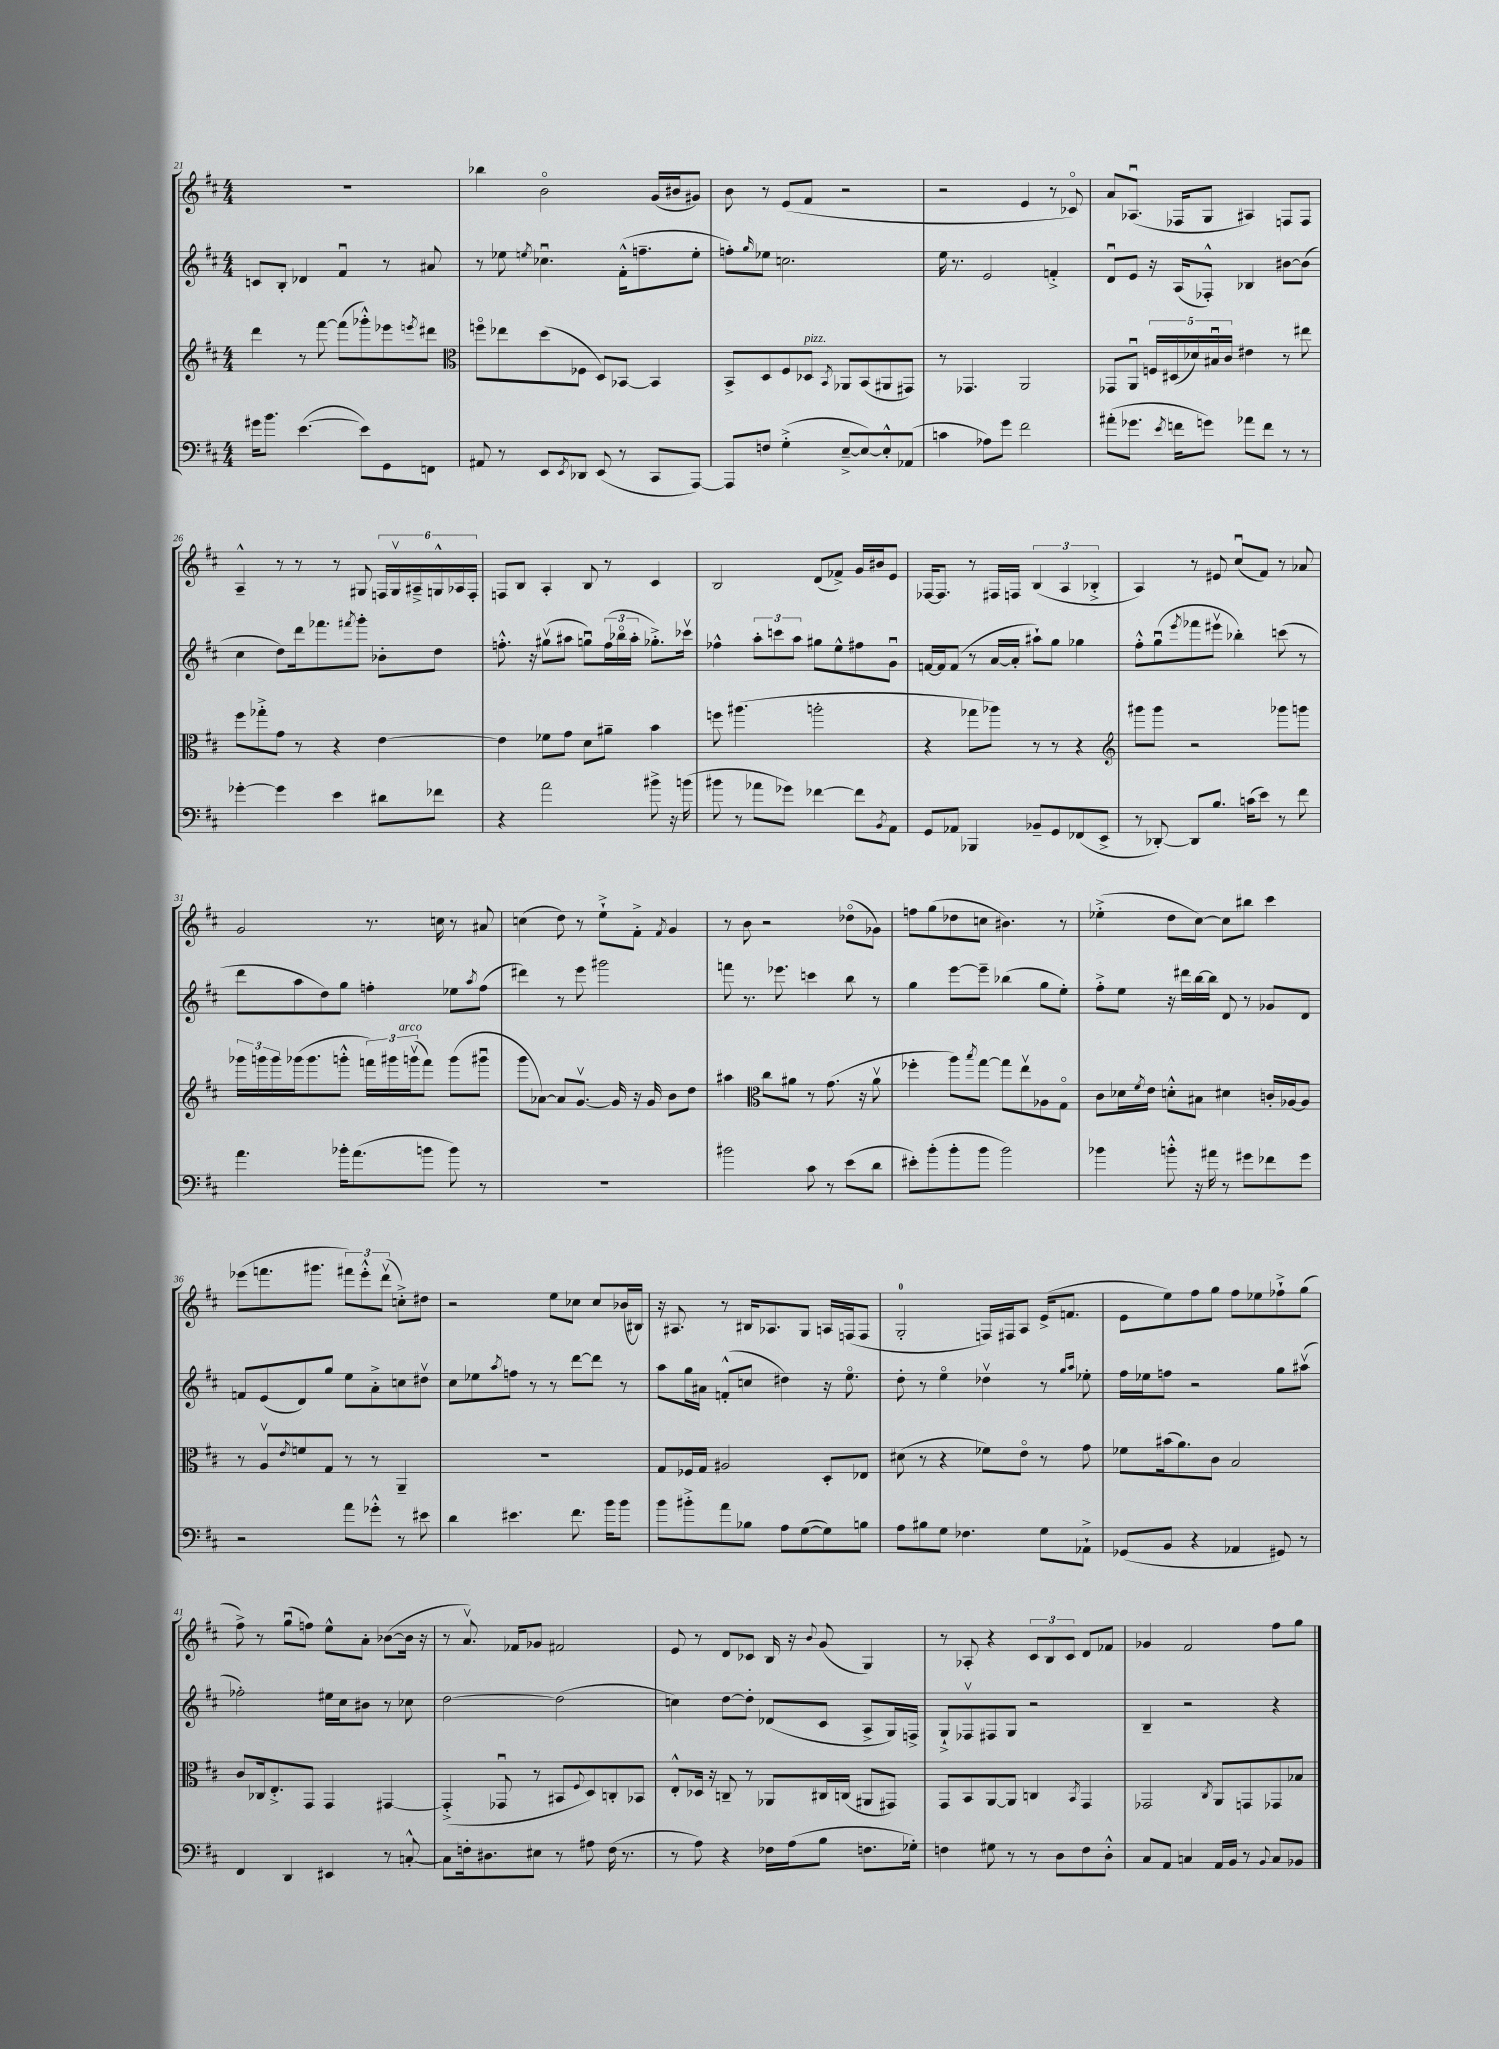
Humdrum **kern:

**kern	**kern	**kern	**kern
*part4	*part3	*part2	*part1
*staff4	*staff3	*staff2	*staff1
*clefF4	*clefG2	*clefG2	*clefG2
*k[f#c#]	*k[f#c#]	*k[f#c#]	*k[f#c#]
*M4/4	*M4/4	*M4/4	*M4/4
=21	=21	=21	=21
16g#X\KL	4ddd\	8cn/L	1r
8.b\J	.	.	.
.	.	8B'/J	.
([4.e\	8r	4d-X/	.
.	[8fff#\	.	.
.	(8fff#\L]	4f#u/	.
8e\L])	8ggg-X'^^\)	.	.
8GG\	8eee-X\	8r	.
.	8qeeen/	.	.
8FFn\J	8ddd#X\J	8a#X/	.
=22	=22	=22	=22
*	*clefC3	*	*
8AA#X/	8ffn\L	8r	4bb-X\
8r	8ee-X\	8ee-X\	.
.	.	8qeen/	.
8EE/L	(8dd\	4.cc-Xu\	2b\
8qEE/	.	.	.
8DD-X/J	8F-X\J	.	.
(8EE/	8D/L)	.	.
8r	[8BB-X/J	(16f#'^^\KL	.
.	.	8.ffn~\	.
8CC#/L	4BB-/]	.	(16g/LL
.	.	.	16b#X/J
[8AAA/J)	.	8ee'\J	8g#X/J)
=23	=23	=23	=23
8AAA/L]	8BB^/L	8ffn'\L)	8b\
.	.	16qqgg/	.
8Fn/J	8D/	8ee-X\J	8r
(4G'^\	8F#/	2.ccn\	(8e/L
!	!LO:TX:a:i:t=pizz.	!	!
.	8D-X/J	.	8f#/J
.	8qBB/	.	.
[8E~^/L	8AA-X/L	.	2r
8E/_)	(8BB/	.	.
8E'^^/]	8AA#X/	.	.
(8AA-X/J	8GG#X/J)	.	.
=24	=24	=24	=24
4cn\	8r	16ee\	2r
.	.	8.r	.
.	4.GG-X/	.	.
8A-X\L)	.	2e/	.
8g\J	.	.	.
2f#\	2AA/	.	4e/
.	.	4fn'^/	8r
.	.	.	8c-X/)
=25	=25	=25	=25
(8a#X'\L	8GG-X/L	8du/L	8a/L
8.g-X\J	8AAu/J	8e/J	(8.A-Xu/J
.	20Fn/LL	16r	.
.	(20D#X/	.	.
8qe/	.	.	.
16fn\KL	.	(16A/KL	16F-X/KL
.	20d-X/)	.	.
8gn\J)	.	8F-X'^^/J)	8G/J
.	20B#Xu/	.	.
.	20c#/JJ	.	.
8a-X\L	4e#X\	4B-X/	4A#X/)
8f\J	.	.	.
8r	8r	[8b#X\L	8Fn/L
8r	8ee#X\	(8b#\J]	8F/J
!!LO:LB:g=z
=26	=26	=26	=26
[4g-X'\	8ff#\L	4cc#\	4A~^^/
.	8gg-X'^\	.	.
4g-\]	8g\J	8dd\L)	8r
.	8r	16ddd\k	8r
.	.	8.fff-X\	.
4e\	4r	.	8r
.	.	8qfff#X/	.
.	.	8ggg'\J	8G#X/
8d#X\L	[4e\	8b-X'\L	24Fn/LL
.	.	.	24G#v/
.	.	.	24A#X~^/
8f-X\J	.	8dd\J	24Gn^^/
.	.	.	24A-X/
.	.	.	24F'/JJ
=27	=27	=27	=27
4r	4e\]	8.ffn'^^\	8Fn/L
.	.	.	8B/J
.	.	16r	.
2a\	8f-X\L	(8gg#Xv\L	4A'/
.	8g\J	8aa#X\J	.
.	8d\L	8ggnu\L)	8B/
.	8a#X~\J	(24ff\L	8r
.	.	24bb-X\	.
.	.	24aa#'\JJ	.
8b#X^\	4b\	8.gg-X'^\L)	4c#/
16r	.	.	.
(16bn\	.	16ccc-Xv\Jk	.
=28	=28	=28	=28
8b#X\	8ffn\	4ff-X^^\	2B/
8r	(4.aa#X\	.	.
8a-X\L	.	12aa'\L	.
.	.	12cccn\	.
8g-X\J)	.	.	.
.	.	12aa\J	.
[4f-X\	2aan'\	8gg#X\L	(8d/L
.	.	8ee^^\	8f-X^/J)
8f-\L]	.	8ff#X\	16g/LL
.	.	.	16b#X/J
8qBB/	.	.	.
8AA\J	.	8gu\J	8e/J
=29	=29	=29	=29
8GG/L	4r	[16fn/LL	[16F-X/KL
.	.	16f/J]	8.F-/J]
8AA-X/J	.	(8f/J	.
4BBB-X/	8gg-X\L	8r	8r
.	8aa-X\J)	[16a/LL	16F#X/LL
.	.	16a'/JJ]	16Fn/JJ
8BB-X~/L	8r	8aa#X`\L)	(6B/
8GG/	8r	8gg\J	.
.	.	.	6A/
(8FF-X/	4r	4gg-X\	.
.	.	.	6B-X'^/
8EE^/J	.	.	.
=30	=30	=30	=30
*	*clefG2	*	*
8r	8ggg#X\L	8ff#'^^\L	4A/)
[8DD-X'/)	8ggg#\J	(8ggu\	.
.	.	8qeee/	.
8DD-/L]	2r	8fff-X\	8r
8.B/J	.	8eee#Xv\J	8e#X/
.	.	4bb-X'\)	(8cc#u/L
(16cn\KL	.	.	.
8e\J)	.	.	8f#/J)
8r	8ggg-X\L	(8cccn\	8r
8f#\	8gggn\J	8r	8a-X/
!!LO:LB:g=z
=31	=31	=31	=31
4.a\	24ggg-X\LL	8ddd\L	2g/
.	24gggn\	.	.
.	24ggg\	.	.
.	(16ggg-X\J	8aa\	.
.	8.ggg-\	.	.
.	.	8dd\)	.
16b-X'\KL	8gggn'^^\J	8gg\J	.
(8.a\	.	.	.
.	24fffn\LL)	4ffn'\	8.r
.	24ggg#X\	.	.
!	!LO:TX:a:i:t=arco	!	!
.	(24gggnv\J	.	.
8bn\J	8fff\J)	.	.
.	.	.	16ccn\
8b\)	(8ggg\L	8ee-X\L	8r
.	.	8qaa/	.
8r	8ggg#Xu\J	(8ff\J	8a#X/
=32	=32	=32	=32
1r	8ggg\L	4ddd#X\)	(4ccn\
.	[8a-X\J)	.	.
.	8a-/L]	8r	8dd\)
.	[8.gv/J	8eee\	8r
.	.	2ggg#X\	8ee`^\L
.	16g/]	.	.
.	16r	.	8f#'^\J
.	16g/	.	.
.	.	.	8qf#/
.	8b\L	.	4g/
.	8dd\J	.	.
=33	=33	=33	=33
2b#X\	4aa#X\	8fffn\	8r
.	.	8.r	8b\
*	*clefC3	*	*
.	8cc#\L	.	2r
.	.	8.eee-X\	.
.	8a#X\J	.	.
8c#\	8r	4cccn\	.
8r	(8.g\	.	.
(8e\L	.	8bb\	(8dd-X\L
.	16r	.	.
8d\J	8a#v\	8r	8g-X\J)
=34	=34	=34	=34
8e#X'\L)	4ff-X'\	4gg\	8ffn\L
(8b'\	.	.	(8gg\
8b'\	8aa\L)	[8eee\L	8dd-X\
.	8qbb/	.	.
8b\J	[8gg\J	8eee~\J]	8ccn\J
2b\)	8gg\L]	(4bb-X\	4.b#X\)
.	8eev\	.	.
.	8A-X\	8gg\L	.
.	8G\J	8ee'\J)	8r
=35	=35	=35	=35
4b-X\	8c#\L	8ff#'^\L	(4ee-X'^\
.	16d-X\L	8ee\J	.
.	8qf#/	.	.
.	16e\JJ	.	.
8bn'^^\	8dn'^^\L	16r	8dd\L
.	.	16ddd#X\LL	.
16r	8B#X\J	[16bb\	[8cc#\J)
16a#X\	.	16bb\JJ]	.
8r	4d#X\	8d/	8cc#\L]
8g#X\L	.	8r	8bb#X\J
8f-X\	16cn'/LL	8g-X/L	4ccc#\
.	[16A-X/J	.	.
8g#\J	8A-/J]	8d/J	.
!!LO:LB:g=z
=36	=36	=36	=36
2r	8r	8fn/L	(8eee-X\L
.	8Av/L	(8e/	8.fffn\
.	8qe/	.	.
.	8fn/	8d/)	.
.	.	.	8.ggg#X\J
.	8G/J	8gg/J	.
8a\L	8r	8ee\L	12fff#X\L)
.	.	.	12eee-'^^\
8g-X'^^\J	8r	8a'^\	.
.	.	.	(12dddv\J
8r	4AA~/	8ccn\	8ccn'^\L)
8e#X\	.	8dd#Xv\J	8dd#X\J
=37	=37	=37	=37
4d\	1r	8cc#\L	2r
.	.	8ee-X\	.
.	.	8qaa/	.
4.e#X\	.	8ffn\J	.
.	.	8r	.
.	.	8r	8ee\L
8.f#\	.	[8ddd\L	8cc-X\J
.	.	8ddd\J]	8cc-/L
16b\KL	.	.	.
8b\J	.	8r	(16b-X/L
.	.	.	16B#X/JJ)
=38	=38	=38	=38
8b\L	8G/L	8aa\L	16r
.	.	.	8.A#X/
8b#X'^\	16F-X/L	16gg\L	.
.	16G/JJ	16a#X\JJ	.
8a\	2A#X/	(8fn'^^/L	8r
8B-X\J	.	8ccn/J	16B#X/KL
.	.	.	8.A-X/
8A\L	.	4dd#X\)	.
([8G\	.	.	8G/J
8G\])	8D'/L	16r	16An/LL
.	.	8.ee\	(16Fn/J
8Bn\J	8E-X/J	.	8F/J
=39	=39	=39	=39
8A\L	(8d#X\	8dd'\	2G'/
8B#X\	8r	8r	.
8G\J	4r	4ee\	.
4.F-X\	.	.	.
.	8f-X\L)	4dd-Xv\	16Fn/LL)
.	.	.	16F#X/J
.	8e\J	.	8A/J
8G\L	8r	8r	(16e^/KL
.	.	.	8.fn/J
.	.	16qqgg/LL	.
.	.	16qqaa/JJ	.
8AA-X`^\J	8g\	8ee-X'\	.
=40	=40	=40	=40
(8GG-X/L	8f-X\L	16ff#\LL	8e\L
.	.	16ee-X\J	.
8BB/J	(16b#X\k	8ffn\J	8ee\)
.	8.a\)	.	.
4r	.	2r	8ff#\
.	8c#\J	.	8gg\J
4AA-X/	2B/	.	8ff#\L
.	.	.	8ee-X\
8GG#X/)	.	8gg\L	8ff-X`^\
8r	.	(8aa#Xv\J	(8gg\J
!!LO:LB:g=z
=41	=41	=41	=41
4FF#/	8c#/L	2ff-X'\)	8ff#^\)
.	16C-X/k	.	8r
.	8.E'^/	.	.
4DD/	.	.	(8ggu\L
.	8GG/J	.	8ffn\J)
4EE#X/	4GG/	16ee#X\LL	8ee^^\L
.	.	16cc#\J	.
.	.	8b#X\J	8a'\J
8r	[4GG#X/	8r	([8b-X\L
[8Cn'^^/	.	8cc-X\	16b-\Jk]
.	.	.	16r
=42	=42	=42	=42
8C\L]	(4GG#'^/]	[2dd\	8r
16Fn'\k	.	.	8.av/)
8.D#X\	.	.	.
.	8GG-Xu/	.	.
.	.	.	16f-X/KL
8E#X\J	8r	.	8g-X/J
8r	8BB#X/L	(2dd\]	2f#X/
.	8qqF#/	.	.
8A#X\	8D/)	.	.
(16F\	8Cn'/	.	.
8.r	.	.	.
.	8BB-X/J	.	.
=43	=43	=43	=43
8r	8E'^^/L	4ccn\)	8e/
8A\)	16D-X/Jk	.	8r
.	16r	.	.
4r	8Cn~/	[8dd\L	8d/L
.	8r	8dd'\J]	8c-X/J
16F-X\LL	8AA-X/L	(8d-X/L	16B/
(16A\J	.	.	16r
.	.	.	8qqb/
8B\J	16C#X/L	8c#/J	(8g/
.	(16Cn/JJ	.	.
8.Fn\L	8AA#X/L	8A^/L	4G/)
.	8GG#X/J)	16G/L)	.
16G-X'\Jk)	.	16Fn^/JJ	.
=44	=44	=44	=44
4Fn\	8GG/L	8G`^/L	8r
.	8BB/	8F-Xv/	8A-X'/
8G#X\	[8AA/	8F#X/	4r
8r	8AA/J]	8G/J	.
8r	4Cn/	2r	12c#/L
.	.	.	12B/
8D\L	.	.	.
.	.	.	12c#/J
.	8qBB/	.	.
8F\	4GG/	.	8d/L
8D'^^\J	.	.	8f-X/J
=45	=45	=45	=45
8C#/L	2GG-X/	4B~/	4g-X/
8AA/J	.	.	.
4Cn/	.	2r	2f#/
.	8qC#/	.	.
16AA/LL	8AA/L	.	.
16BB/JJ	.	.	.
8r	8GGn/	.	.
8qqBB/	.	.	.
8C/L	8GG-X/	4r	8ff#\L
8BB-X/J	8B-X/J	.	8gg\J
==	==	==	==
*-	*-	*-	*-
